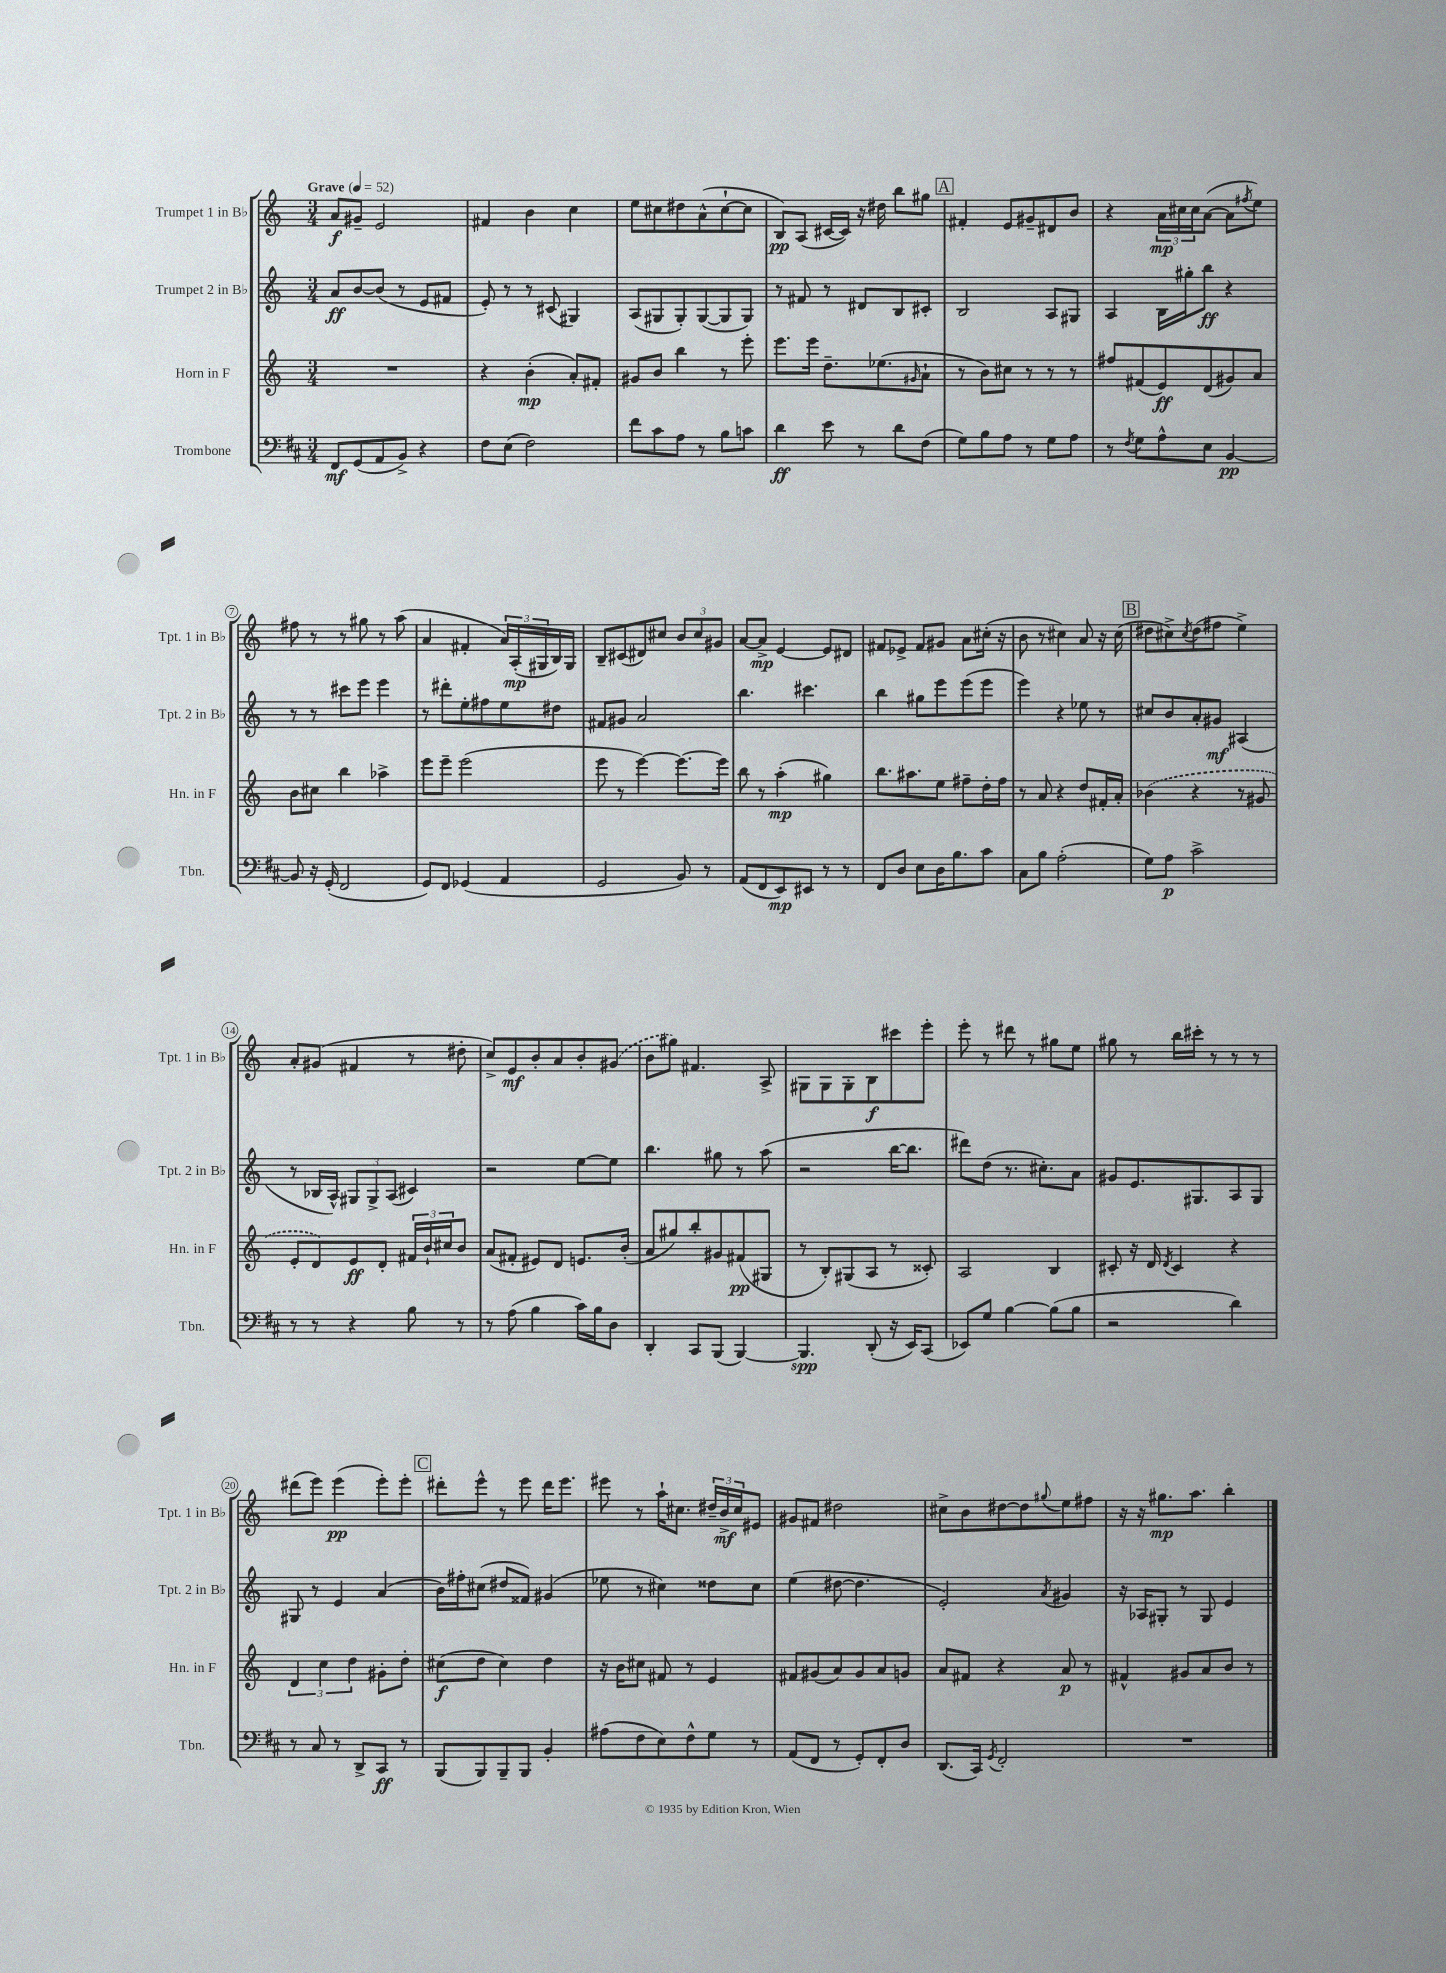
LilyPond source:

<<
\new StaffGroup <<
\new Staff = "s0" \with { instrumentName = "Trumpet 1 in Bb" shortInstrumentName = "Tpt. 1 in Bb" } {
    \clef treble \key c \major \numericTimeSignature \time 3/4 \tempo "Grave" 4 = 52
    a'8\f gis'8-- e'2 |
    fis'4 b'4 c''4 |
    e''8 cis''8 dis''8 a'8-^( cis''8~-! cis''8 |
    b8\pp) a8( cis'16~ cis'16) r16 dis''16 b''8 gis''8 |
    \mark \markup { \box "A" } fis'4-. e'8 gis'8-- dis'8 b'8 |
    r4 \tuplet 3/2 { a'16\mp cis''16 cis''16 } a'8~( a'8 \acciaccatura { fis''8 } e''8) |
    fis''8 r8 r8 gis''8 r8 a''8( |
    a'4 fis'4-. \tuplet 3/2 { a'16) a16-.\mp( gis16 } b16) gis16 |
    b8-- cis'8( dis'8) cis''8 \tuplet 3/2 { b'8 cis''8 gis'8 } |
    a'8~ a'8->\mp e'4~ e'8 dis'8 |
    fis'8 ees'8-> fis'8 gis'8 a'8 cis''16-.( r16 |
    b'8 r8 cis''4) a'8 r16 cis''16( |
    \mark \markup { \box "B" } dis''8 cis''8->) \acciaccatura { cis''8 } dis''8( fis''8 e''4->) |
    a'8-. gis'8( fis'4 r8 dis''8-. |
    c''8->) e'8\mf b'8-. a'8 b'8-. \once \slurDashed gis'8( |
    b'8 gis''8) fis'4. a8-> |
    gis8 gis8 gis8-. b8\f cis'''8 e'''8-. |
    e'''8-. r8 dis'''8 r8 gis''8 e''8 |
    gis''8 r8 b''16 cis'''16-. r8 r8 r8 |
    dis'''8( e'''8) e'''4\pp( e'''8-.) e'''8-. |
    \mark \markup { \box "C" } dis'''8-. e'''8-^ r8 e'''8 dis'''16 e'''8. |
    eis'''8 r8 a''16-! cis''8. \tuplet 3/2 { dis''16-- b'16->\mf cis''16 } eis'8 |
    gis'8 fis'8 dis''2 |
    cis''8-> b'8 dis''8~ dis''8 \appoggiatura { gis''8 } e''8 fis''8 |
    r16 r16 gis''8.\mp a''8. b''4-. \bar "|." |
}
\new Staff = "s1" \with { instrumentName = "Trumpet 2 in Bb" shortInstrumentName = "Tpt. 2 in Bb" } {
    \clef treble \key c \major \numericTimeSignature \time 3/4
    a'8\ff b'8~ b'8( r8 e'8 fis'8 |
    e'8-.) r8 r8 cis'8( gis4) |
    a8( gis8 gis8-.) gis8~( gis8 gis8) |
    r8 fis'8 r8 dis'8 b8 cis'8-. |
    \mark \markup { \box "A" } b2 a8 gis8 |
    a4 b16 gis''16-. b''8\ff r4 |
    r8 r8 cis'''8 e'''8 e'''4 |
    r8 dis'''8-. e''8-. fis''8 e''8 dis''8 |
    fis'8 gis'8 a'2 |
    b''4. cis'''4. |
    b''4 gis''8 e'''8 e'''8( e'''8 |
    e'''4) r4 ees''8 r8 |
    \mark \markup { \box "B" } cis''8 b'8 a'8-. gis'8\mf ais4( |
    r8 bes16 a16-^) \tuplet 3/2 { gis8 gis8-> a8( } cis'4) |
    r2 e''8~ e''8 |
    b''4. gis''8 r8 a''8( |
    r2 b''16~ b''8. |
    dis'''8) d''8( r8. cis''8.-.) a'8 |
    gis'8 e'8. gis8. a8 gis8 |
    gis8 r8 e'4 a'4( |
    \mark \markup { \box "C" } b'16) fis''16-. cis''8( dis''8 fisis'8) gis'4( |
    ees''8 r8 cis''4) disis''8 cis''8 |
    e''4( dis''8~ dis''4. |
    e'2-.) \acciaccatura { a'8 } gis'4 |
    r16 aes16 gis8-. r8 gis8 e'4 \bar "|." |
}
\new Staff = "s2" \with { instrumentName = "Horn in F" shortInstrumentName = "Hn. in F" } {
    \clef treble \key c \major \numericTimeSignature \time 3/4
    R2. |
    r4 b'4-.\mp( a'8-.) fis'8-. |
    gis'8 b'8 b''4 r8 e'''8-. |
    e'''8. e'''16 d''8.-- ees''8.( \grace { gis'16 } a'8-! |
    \mark \markup { \box "A" } r8 b'8) cis''8 r8 r8 r8 |
    fis''8 fis'8( e'8\ff) d'8( gis'8) a'8 |
    b'8 cis''8 b''4 aes''4-> |
    e'''8 e'''8-- e'''2( |
    e'''8 r8 e'''4~) e'''8.~ e'''16 |
    b''8 r8 a''4-.\mp( gis''4) |
    b''8. ais''8. e''8 fis''8-- d''16-. fis''16 |
    r8 a'8 r4 d''8 fis'16-. a'16-. |
    \mark \markup { \box "B" } \once \slurDashed bes'4( r4 r8 gis'8 |
    e'8-. d'8) e'8\ff d'8-. \tuplet 3/2 { fis'16 b'16-! cis''16 } b'8 |
    a'8( fis'8-. eis'8) d'8 e'8. b'16-.( |
    a'8 gis''8) b''8-. gis'8 fis'8\pp( gis8 |
    r8 b8-.) gis8( a8 r8 cisis'8-.) |
    a2 b4 |
    cis'8-. r16 d'16 \acciaccatura { d'8 } cis'4 r4 |
    \tuplet 3/2 { d'4 c''4 d''4 } gis'8-. d''8-. |
    \mark \markup { \box "C" } cis''8\f( d''8 cis''4) d''4 |
    r16 b'16 cis''8 fis'8 r8 e'4 |
    fis'8 gis'8( a'8) gis'8 a'8 g'8 |
    a'8 fis'8 r4 a'8\p r8 |
    fis'4-^ gis'8 a'8 b'8 r8 \bar "|." |
}
\new Staff = "s3" \with { instrumentName = "Trombone" shortInstrumentName = "Tbn." } {
    \clef bass \key d \major \numericTimeSignature \time 3/4
    fis,8\mf g,8( a,8 b,8->) r4 |
    fis8 e8( fis2) |
    fis'8 cis'8 a8 r8 b8 c'8 |
    d'4\ff e'8 r8 d'8 fis8( |
    \mark \markup { \box "A" } g8) b8 a8 r8 g8 a8 |
    r8 \acciaccatura { fis8 } g8 a8-^ e8 b,4~\pp |
    b,8 r16 g,16-.( fis,2 |
    g,8) fis,8 ges,4( a,4 |
    g,2 b,8) r8 |
    a,8( fis,8 e,8\mp) eis,8 r8 r8 |
    fis,8 d8 e8 d16 b8. cis'8 |
    cis8 b8 a2-.( |
    \mark \markup { \box "B" } g8) a8\p cis'2-> |
    r8 r8 r4 b8 r8 |
    r8 a8( b4 cis'16) b16 d8 |
    d,4-. cis,8 b,,8( b,,4~) |
    b,,4.\spp d,8-.( r16 e,16) cis,8( |
    ees,8) g8 b4~ b8( b8 |
    r2 d'4) |
    r8 cis8 r8 d,8-> cis,8\ff r8 |
    \mark \markup { \box "C" } b,,8( b,,8) b,,8-- b,,8 b,4-. |
    ais8( fis8 e8) fis8-^ g8 r8 |
    a,8( fis,8 r8 g,8-.) fis,8-. d8 |
    d,8.( cis,16) \acciaccatura { g,8 } fis,2-. |
    R2. \bar "|." |
}
>>
>>
\layout { \context { \Score \override BarNumber.stencil = #(make-stencil-circler 0.1 0.3 ly:text-interface::print) } }
